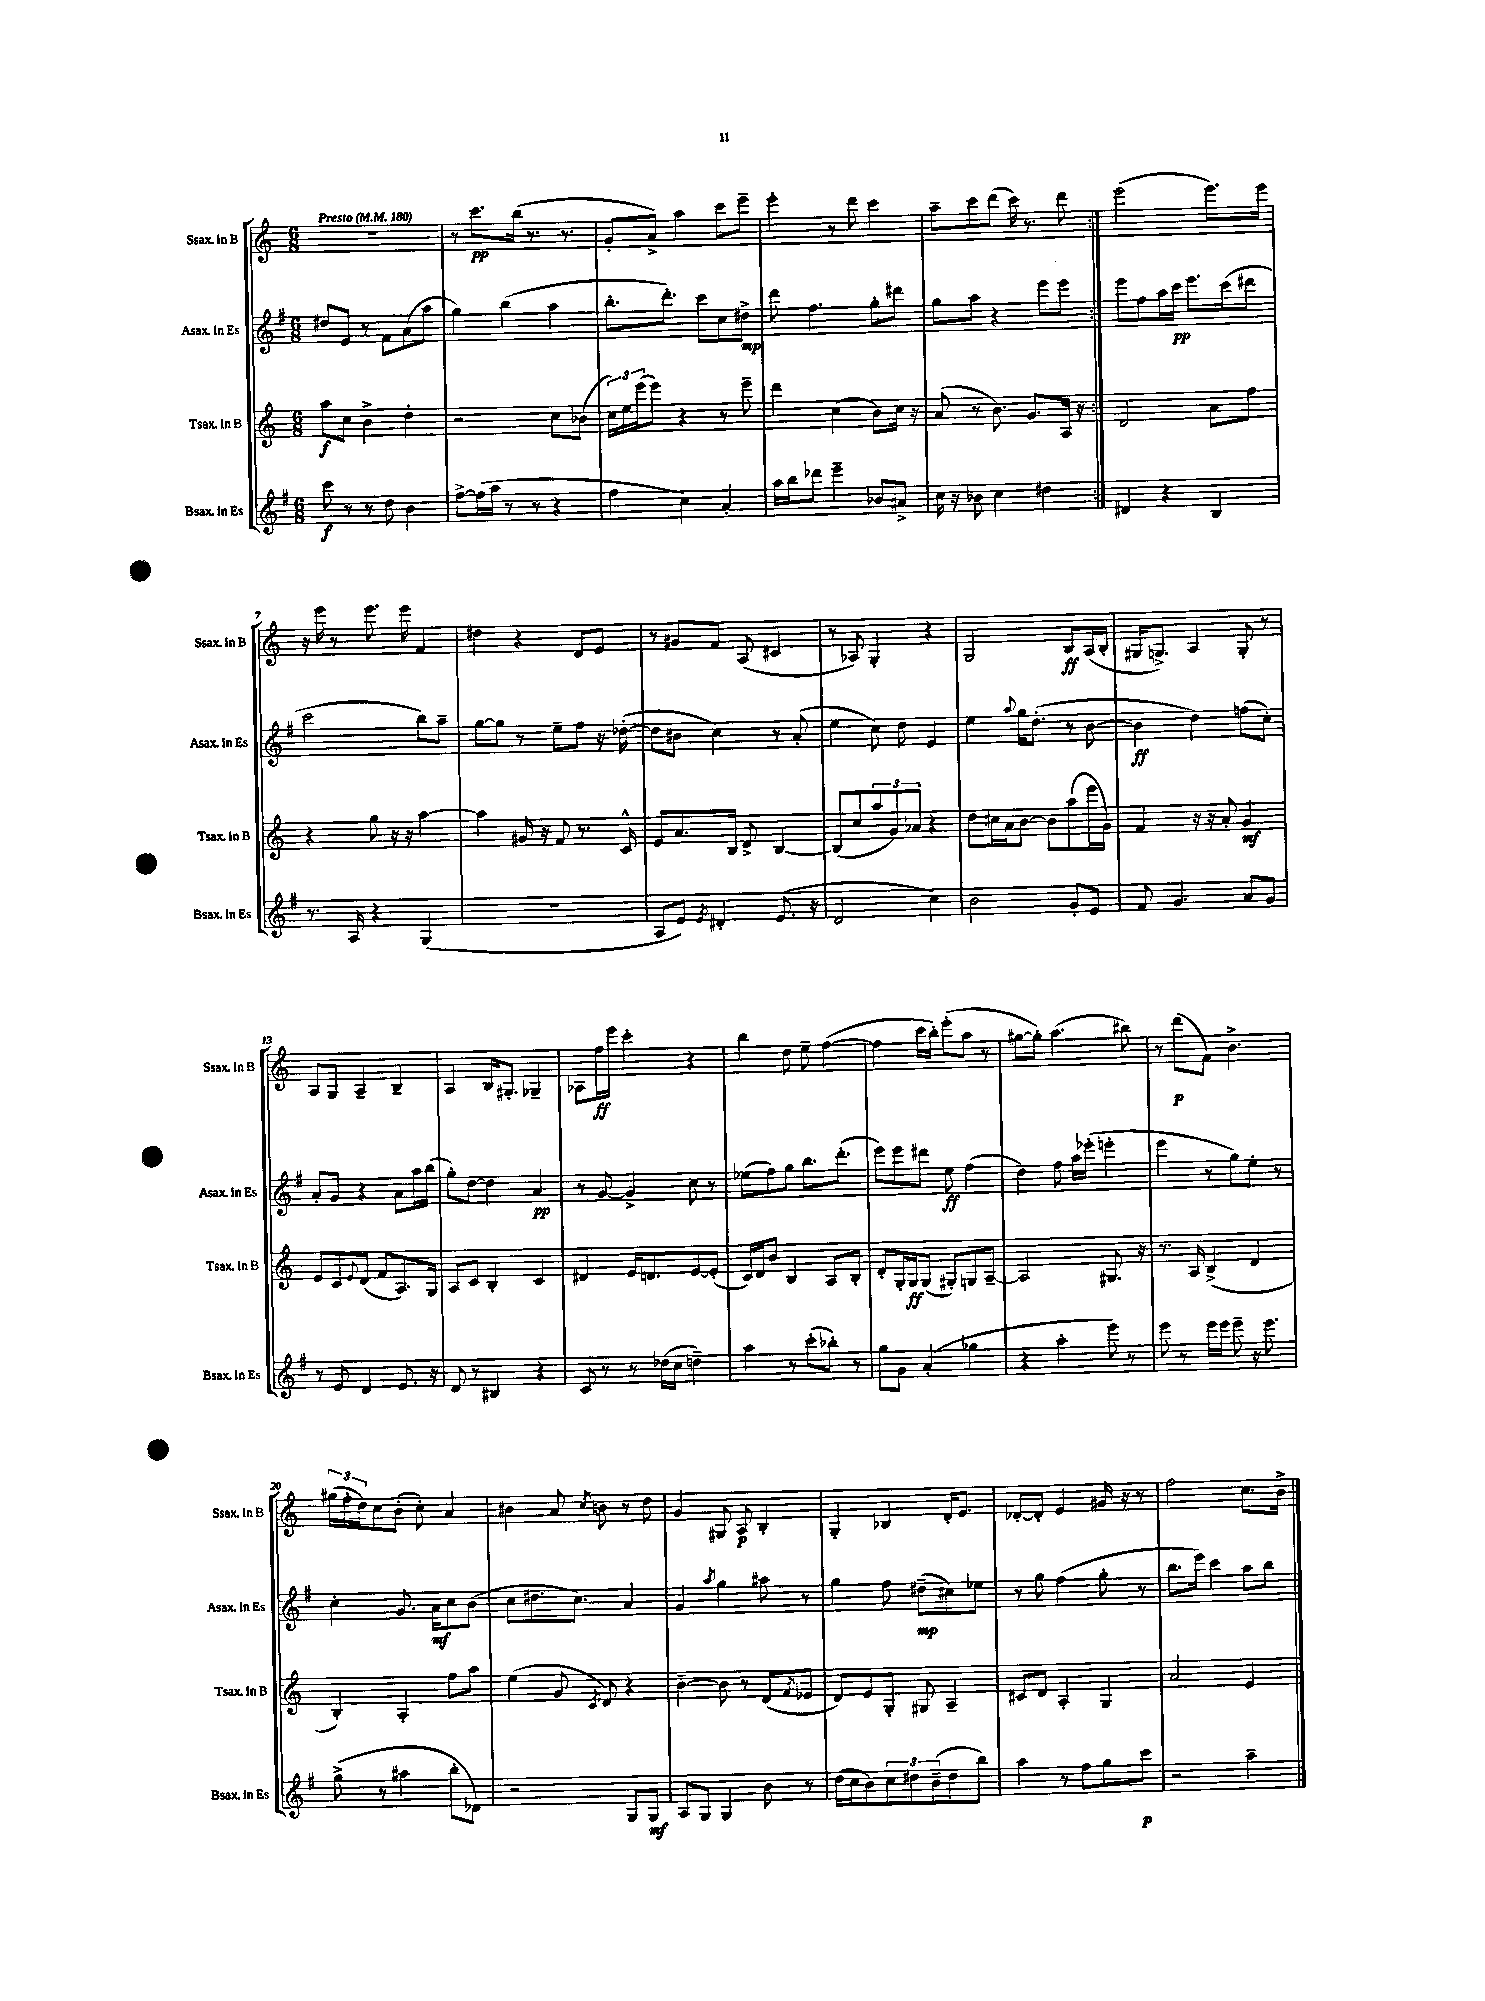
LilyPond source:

<<
\new StaffGroup <<
\new Staff = "s0" \with { instrumentName = "Ssax. in B" shortInstrumentName = "Ssax. in B" } {
    \clef treble \key c \major \numericTimeSignature \time 6/8 \tempo "Presto" 4 = 180
    \repeat volta 2 { R2. |
    r8 c'''8.\pp b''16( r8. r8. |
    g'8-. a'8->) a''4 c'''8 e'''8-- |
    e'''4-. r8 d'''8 c'''4 |
    a''8-- c'''8 d'''8( c'''16) r8. d'''8 | }
    e'''2( e'''8.) e'''16 |
    r16 e'''16 r8 e'''8. e'''16 f'4 |
    dis''4 r4 d'8 e'8 |
    r8 gis'8 f'8 a8( cis'4 |
    r8 aes8) g4-. r4 |
    g2 b8\ff a16( b16-. |
    gis16 g8.->) a4 g8-. r8 |
    a8 g8 a4-- b4-- |
    a4 b16 gis8.-. ges4-- |
    aes8 f''16\ff e'''16 c'''4-. r4 |
    b''4 d''8 e''8-- f''4~( |
    f''4 c'''16 b''16-.) e'''8-.( a''8 r8 |
    gis''8~ gis''8-.) a''4.( bis''8) |
    r8 d'''8\p( f'8) b'4.-> |
    \tuplet 3/2 { gis''16( f''16-. d''16) } c''8 b'8-.( c''8-.) a'4 |
    bis'4 a'8 \acciaccatura { c''8 } b'8 r8 d''8 |
    g'4 gis8 a8\p b4-. |
    g4-. bes4 d'16-. e'8. |
    des'8~-. des'8-. e'4 gis'16 r16 r8 |
    f''2 c''8. b'16-> \bar "|." |
}
\new Staff = "s1" \with { instrumentName = "Asax. in Es" shortInstrumentName = "Asax. in Es" } {
    \clef treble \key g \major \numericTimeSignature \time 6/8
    \repeat volta 2 { dis''8 e'8 r8 fis'8 a'8( a''8 |
    g''4) b''4( a''4 |
    b''8.-. d'''8.-.) c'''8 c''8 dis''8->\mp |
    d'''8 fis''4. g''8-. dis'''8 |
    g''8 a''8 r4 e'''8 e'''8 | }
    e'''8 fis''8 a''16 c'''16\pp e'''8. c'''16( dis'''8 |
    c'''2 b''8) a''8-- |
    g''8~ g''8 r8 e''8-- fis''8 r16 des''16~-.( |
    des''8 bis'8 c''4) r8 a'8-.( |
    e''4 c''8) d''8 e'4 |
    e''4 \appoggiatura { a''8 } g''16 d''8.-.( r8 b'8~ |
    b'4\ff d''4) f''8( c''8-.) |
    a'8-. g'8 r4 a'8 a''16 b''16( |
    g''8-.) d''8~ d''4 a'4\pp |
    r8 g'8~ g'4-> c''8 r8 |
    ees''8( fis''8) g''8 b''8. d'''8.-.( |
    e'''8) e'''8 dis'''8 e''8\ff fis''4( |
    d''4) fis''8 a''16 ees'''16-.( e'''4-. |
    e'''4 r8 g''8) e''8-. r8 |
    c''4-. g'8. a'16\mf c''8 b'8( |
    c''8 dis''8. c''8.) a'4 |
    g'4 \acciaccatura { a''8 } g''4 ais''8 r8 |
    g''4 fis''8 dis''8--\mp( cis''8) ees''8 |
    r8 g''8 fis''4( g''8-. r8 |
    b''8. e'''16) c'''4 a''8 b''8 \bar "|." |
}
\new Staff = "s2" \with { instrumentName = "Tsax. in B" shortInstrumentName = "Tsax. in B" } {
    \clef treble \key c \major \numericTimeSignature \time 6/8
    \repeat volta 2 { a''8\f c''8 b'4-> d''4-. |
    r2 c''8 bes'8( |
    \tuplet 3/2 { c''16) e''16 e'''16( } e'''8) r4 r8 e'''8-- |
    d'''4 c''4( b'8) c''16 r16 |
    a'8( r8 b'8.) g'8. a16 r16 | }
    d'2 a'8 f''8 |
    r4 g''8 r16 r16 a''4~ |
    a''4 gis'16 r16 f'8 r8. c'16-^ |
    e'8 a'8. b16 d'8-> b4~ |
    b8( c''8 \tuplet 3/2 { a''8 g'8) aes'8 } r4 |
    d''8 cis''16 a'16 b'8~ b'8 a''8( e'''16 g'16) |
    f'4 r16 r16 a'8-. g'4\mf |
    e'8 c'8 \appoggiatura { e'8 } d'8( f'8 a8.) g16 |
    a8 c'8 b4-. c'4 |
    dis'4 e'16 d'8. e'8~ e'8-.( |
    c'16) d'16 b'8 b4 a8 b8-. |
    d'8-. g16-. g16\ff g8( gis8-.) g8 a8~-- |
    a2 gis8. r16 |
    r8. a16 b4->( d'4 |
    b4-.) a4-. f''8 a''8 |
    e''4( g'8 \acciaccatura { c'8 } d'8) r4 |
    b'4~-- b'8 r8 d'8( \acciaccatura { f'8 } ees'8 |
    d'8) e'8 g8-. gis8 a4-- |
    cis'8 d'8 a4-. g4 |
    a'2 e'4 \bar "|." |
}
\new Staff = "s3" \with { instrumentName = "Bsax. in Es" shortInstrumentName = "Bsax. in Es" } {
    \clef treble \key g \major \numericTimeSignature \time 6/8
    \repeat volta 2 { c'''8\f r8 r8 d''8 b'4 |
    fis''8~-> fis''16( a''16 r8 r8 r4 |
    fis''4 c''4) a'4-. |
    a''16 b''16 des'''8 e'''4-- bes'8 ais'8-> |
    c''16 r16 bes'8 c''4 dis''4 | }
    dis'4 r4 b4 |
    r8. a16 r4 g4( |
    R2. |
    a8 e'8) \acciaccatura { e'8 } dis'4-. e'8.( r16 |
    d'2 c''4) |
    b'2 g'8-. e'8 |
    fis'8 g'4. a'8 g'8 |
    r8 e'8 d'4 e'8. r16 |
    d'8 r8 bis4 r4 |
    c'8 r8 r8 des''16( c''16 d''4--) |
    a''4 r8 c'''8-.( bes''8-.) r8 |
    g''8 g'8 a'4-.( ges''4 |
    r4 a''4-. e'''8) r8 |
    e'''8 r8 e'''16 e'''16 e'''8-- r16 e'''8. |
    g''8->( r8 ais''4 b''8-. des'8) |
    r2 g8 g8\mf |
    a8 g8 g4 b'8 r8 |
    d''16( c''16 b'8) \tuplet 3/2 { c''8 dis''8 b'8--( } dis''8 b''8) |
    a''4 r8 fis''8 g''8 c'''8\p |
    r2 a''4-- \bar "|." |
}
>>
>>
